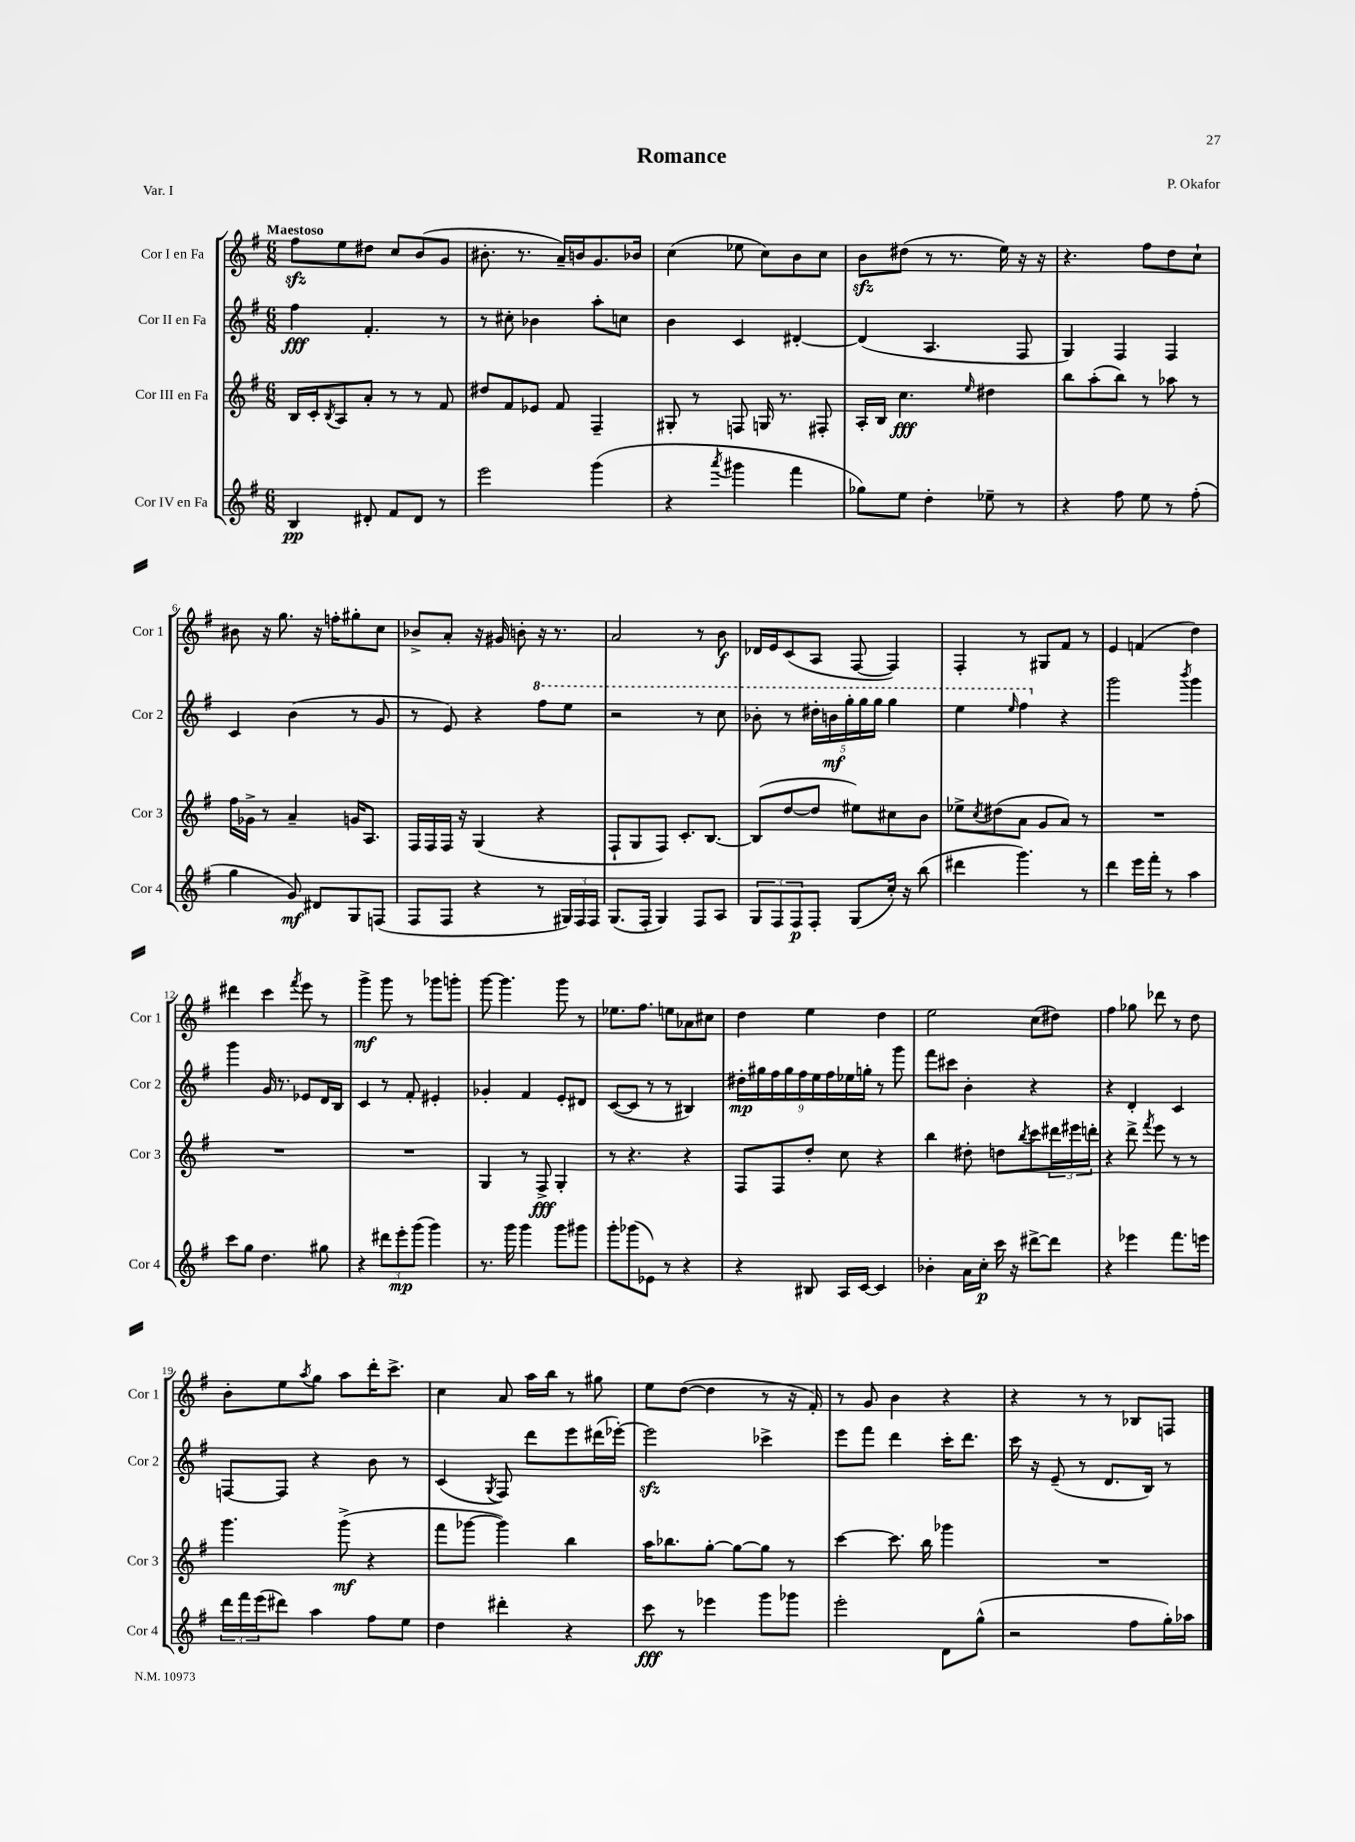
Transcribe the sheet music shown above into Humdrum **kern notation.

**kern	**dynam	**kern	**dynam	**kern	**dynam	**kern	**dynam
*part4	*part4	*part3	*part3	*part2	*part2	*part1	*part1
*staff4	*staff4	*staff3	*staff3	*staff2	*staff2	*staff1	*staff1
*I"Cor IV en Fa	*	*I"Cor III en Fa	*	*I"Cor II en Fa	*	*I"Cor I en Fa	*
*I'Cor 4	*	*I'Cor 3	*	*I'Cor 2	*	*I'Cor 1	*
*clefG2	*	*clefG2	*	*clefG2	*	*clefG2	*
*k[f#]	*	*k[f#]	*	*k[f#]	*	*k[f#]	*
*M6/8	*	*M6/8	*	*M6/8	*	*M6/8	*
=1	=1	=1	=1	=1	=1	=1	=1
!	!	!	!	!	!	!LO:TX:a:B:t=Maestoso	!
4B/	pp	16B/LL	.	4ff#\	fff	8ff#zz\L	.
.	.	16c'/J	.	.	.	.	.
.	.	8qB/	.	.	.	.	.
.	.	8A/	.	.	.	8ee\	.
8d#X'/	.	8a'/J	.	4.f#'/	.	8dd#X\J	.
8f#/L	.	8r	.	.	.	8cc/L	.
8d#/J	.	8r	.	.	.	(8b/	.
8r	.	8f#/	.	8r	.	8g/J	.
=2	=2	=2	=2	=2	=2	=2	=2
2eee\	.	8dd#X/L	.	8r	.	8.b#X'\	.
.	.	8f#/	.	8cc#X'\	.	.	.
.	.	.	.	.	.	8.r	.
.	.	8e-X/J	.	4b-X\	.	.	.
.	.	8f#/	.	.	.	16a~/LL)	.
.	.	.	.	.	.	16bn/J	.
(4ggg\	.	4F#~/	.	8aa'\L	.	8.g/	.
.	.	.	.	8ccn\J	.	.	.
.	.	.	.	.	.	16b-X/Jk	.
=3	=3	=3	=3	=3	=3	=3	=3
4r	.	8G#X'/	.	4b\	.	(4cc\	.
.	.	8r	.	.	.	.	.
8qaaa/	.	.	.	.	.	.	.
4ggg#X\	.	8Fn/	.	4c/	.	8ee-X\	.
.	.	16Gn/	.	.	.	8cc\L)	.
.	.	8.r	.	.	.	.	.
4fff#\	.	.	.	[4d#X'/	.	8b\	.
.	.	8F#X'/	.	.	.	8cc\J	.
=4	=4	=4	=4	=4	=4	=4	=4
8gg-X\L)	.	16A'/LL	.	(4d#/]	.	8bzz\L	.
.	.	16B/JJ	.	.	.	.	.
8ee\J	.	4.cc\	fff	.	.	(8dd#X\J	.
4dd'\	.	.	.	4.A/	.	8r	.
.	.	.	.	.	.	8.r	.
.	.	16qqee/	.	.	.	.	.
8ee-X~\	.	4dd#X\	.	.	.	.	.
.	.	.	.	.	.	16ee\)	.
8r	.	.	.	8F#/	.	16r	.
.	.	.	.	.	.	16r	.
=5	=5	=5	=5	=5	=5	=5	=5
4r	.	8bb\L	.	4G/)	.	4.r	.
.	.	(8aa'\	.	.	.	.	.
8ff#\	.	8bb\J)	.	4F#/	.	.	.
8ee\	.	8r	.	.	.	8ff#\L	.
8r	.	8aa-X\	.	4F#/	.	8dd\	.
(8ff#'\	.	8r	.	.	.	8cc`\J	.
!!LO:LB:g=z
=6	=6	=6	=6	=6	=6	=6	=6
4gg\	.	16ff#\LL	.	4c/	.	8b#X\	.
.	.	16g-X^\JJ	.	.	.	.	.
.	.	8r	.	.	.	16r	.
.	.	.	.	.	.	8.gg\	.
8g/)	mf	4a~/	.	(4b\	.	.	.
8d#X/L	.	.	.	.	.	16r	.
.	.	.	.	.	.	16ffn'\KL	.
8G/	.	16gn/KL	.	8r	.	8gg#X'\	.
.	.	8.A/J	.	.	.	.	.
(8Fn/J	.	.	.	8g/	.	8cc\J	.
=7	=7	=7	=7	=7	=7	=7	=7
8F#/L	.	16F#/LL	.	8r	.	8b-X^/L	.
.	.	16F#/	.	.	.	.	.
8F#/J	.	16F#/JJ	.	8e/)	.	8a'/J	.
.	.	16r	.	.	.	.	.
4r	.	(4G/	.	4r	.	16r	.
.	.	.	.	.	.	16g#X/	.
.	.	.	.	.	.	8bn'\	.
*	*	*	*	*8va	*	*	*
8r	.	4r	.	8fff#\L	.	16r	.
.	.	.	.	.	.	8.r	.
24G#X/LL)	.	.	.	8eee\J	.	.	.
24F#/	.	.	.	.	.	.	.
24F#/JJ	.	.	.	.	.	.	.
=8	=8	=8	=8	=8	=8	=8	=8
(8.G/L	.	8F#`/L	.	2r	.	2a/	.
.	.	8G/	.	.	.	.	.
16F#'/Jk	.	.	.	.	.	.	.
4G/)	.	8F#/J)	.	.	.	.	.
.	.	8.c'/L	.	.	.	.	.
8F#/L	.	.	.	8r	.	8r	.
.	.	[8.B/J	.	.	.	.	.
8A/J	.	.	.	8ccc\	.	8b\	f
=9	=9	=9	=9	=9	=9	=9	=9
12G/L	.	(8B/L]	.	8bb-X'\	.	16d-X/LL	.
.	.	.	.	.	.	16e/J	.
12F#/	.	.	.	.	.	.	.
.	.	[8dd/	.	8r	.	(8c/	.
12F#/	p	.	.	.	.	.	.
8F#'/J	.	8dd/J]	.	20ddd#X'\LL	.	8A/J	.
.	.	.	.	20bbn\	mf	.	.
.	.	.	.	20ggg'\	.	.	.
(8G/L	.	8ee#X\L)	.	.	.	[8F#/	.
.	.	.	.	20ggg\	.	.	.
.	.	.	.	20ggg\JJ	.	.	.
16cc'/Jk)	.	8cc#X\	.	4ggg\	.	4F#/])	.
16r	.	.	.	.	.	.	.
(8bb\	.	8b\J	.	.	.	.	.
=10	=10	=10	=10	=10	=10	=10	=10
4ddd#X\	.	8ee-X^\L	.	4eee\	.	4F#'/	.
.	.	8qcc/	.	.	.	.	.
.	.	(8dd#X\	.	.	.	.	.
.	.	.	.	16qqeee/	.	.	.
4.ggg\)	.	8a\J	.	4fff#\	.	8r	.
.	.	8g/L	.	.	.	8G#X/L	.
*	*	*	*	*X8va	*	*	*
.	.	8a/J)	.	4r	.	8f#/J	.
8r	.	8r	.	.	.	8r	.
=11	=11	=11	=11	=11	=11	=11	=11
4ddd\	.	2.r	.	2ggg\	.	4e/	.
16eee\LL	.	.	.	.	.	(4fn/	.
16fff#'\JJ	.	.	.	.	.	.	.
8r	.	.	.	.	.	.	.
.	.	.	.	8qbbb/	.	.	.
4aa\	.	.	.	4ggg\	.	4dd\)	.
!!LO:LB:g=z
=12	=12	=12	=12	=12	=12	=12	=12
8ccc\L	.	2.r	.	4ggg\	.	4ddd#X\	.
8gg\J	.	.	.	.	.	.	.
4.dd\	.	.	.	16g/	.	4ccc\	.
.	.	.	.	8.r	.	.	.
.	.	.	.	.	.	8qfff#/	.
.	.	.	.	8e-X/L	.	8eee\	.
8gg#X\	.	.	.	16d/L	.	8r	.
.	.	.	.	16B/JJ	.	.	.
=13	=13	=13	=13	=13	=13	=13	=13
4r	.	2.r	.	4c/	.	4ggg^\	mf
12ddd#X\L	.	.	.	8r	.	8ggg\	.
12eee'\	mp	.	.	.	.	.	.
.	.	.	.	8f#'/	.	8r	.
(12ggg\J	.	.	.	.	.	.	.
4ggg\)	.	.	.	4e#X'/	.	8ggg-X\L	.
.	.	.	.	.	.	8gggn'\J	.
=14	=14	=14	=14	=14	=14	=14	=14
8.r	.	4G/	.	4g-X'/	.	[8ggg\	.
.	.	.	.	.	.	4.ggg\]	.
16ggg\	.	.	.	.	.	.	.
4ggg\	.	8r	.	4f#/	.	.	.
.	.	8F#^/	fff	.	.	.	.
8ggg\L	.	4G'/	.	8e'/L	.	8ggg\	.
8ggg#X\J	.	.	.	8d#X/J	.	8r	.
=15	=15	=15	=15	=15	=15	=15	=15
8ggg'\L	.	8r	.	([8c/L	.	8.ee-X\L	.
(8ggg-X\	.	4.r	.	8c/J]	.	.	.
.	.	.	.	.	.	8.ff#\J	.
8e-X\J)	.	.	.	8r	.	.	.
8r	.	.	.	8r	.	8een\L	.
4r	.	4r	.	4B#X/)	.	8a-X\	.
.	.	.	.	.	.	8cc#X\J	.
=16	=16	=16	=16	=16	=16	=16	=16
4r	.	8F#/L	.	18dd#X'\LL	mp	4dd\	.
.	.	.	.	18gg#X\	.	.	.
.	.	.	.	18ff#\	.	.	.
.	.	8F#/	.	.	.	.	.
.	.	.	.	18gg#\	.	.	.
.	.	.	.	18ff#\	.	.	.
8B#X/	.	8dd'/J	.	.	.	4ee\	.
.	.	.	.	18ee\	.	.	.
.	.	.	.	18ff#\	.	.	.
16A/LL	.	8cc\	.	.	.	.	.
.	.	.	.	18ee-X\	.	.	.
[16c/JJ	.	.	.	.	.	.	.
.	.	.	.	18ggn'\JJ	.	.	.
4c/]	.	4r	.	8r	.	4dd\	.
.	.	.	.	8ggg\	.	.	.
=17	=17	=17	=17	=17	=17	=17	=17
4b-X'\	.	4bb\	.	8fff#\L	.	2ee\	.
.	.	.	.	8ccc#X\J	.	.	.
16a\LL	.	8dd#X'\	.	4b'\	.	.	.
16cc'\JJ	p	.	.	.	.	.	.
16ccc\	.	8ddn\L	.	.	.	.	.
16r	.	.	.	.	.	.	.
.	.	8qbb/	.	.	.	.	.
[8ddd#X^\L	.	8ccc\	.	4r	.	(8cc\L	.
8ddd#\J]	.	24ddd#X\L	.	.	.	8dd#X\J)	.
.	.	24eee#X\	.	.	.	.	.
.	.	24dddn'\JJ	.	.	.	.	.
=18	=18	=18	=18	=18	=18	=18	=18
4r	.	4r	.	4r	.	4ff#\	.
4eee-X\	.	8ddd^\	.	4d'/	.	8gg-X\	.
.	.	8qfff#/	.	.	.	.	.
.	.	8eee\	.	.	.	8ddd-X\	.
8.fff#\L	.	8r	.	4c/	.	8r	.
.	.	8r	.	.	.	8dd\	.
16eeen\Jk	.	.	.	.	.	.	.
!!LO:LB:g=z
=19	=19	=19	=19	=19	=19	=19	=19
24ddd\LL	.	4.ggg\	.	[8Fn/L	.	8b'\L	.
24fff#\	.	.	.	.	.	.	.
(24eee\J	.	.	.	.	.	.	.
8ddd#X\J)	.	.	.	8F/J]	.	8ee\	.
.	.	.	.	.	.	8qaa/	.
4aa\	.	.	.	4r	.	8gg\J	.
.	.	(8ggg^\	mf	.	.	8aa\L	.
8ff#\L	.	4r	.	8b\	.	16ddd'\K	.
.	.	.	.	.	.	8.ccc^\J	.
8ee\J	.	.	.	8r	.	.	.
=20	=20	=20	=20	=20	=20	=20	=20
4dd\	.	8fff#\L	.	(4c/	.	4cc\	.
.	.	[8ggg-X\J	.	.	.	.	.
.	.	.	.	8qG/	.	.	.
4ddd#X'\	.	4ggg-\])	.	8F#/)	.	8a/	.
.	.	.	.	8ddd\L	.	16aa\LL	.
.	.	.	.	.	.	16bb\JJ	.
4r	.	4bb\	.	8eee\	.	8r	.
.	.	.	.	(16ddd#X\L	.	8gg#X\	.
.	.	.	.	[16eee-X'\JJ)	.	.	.
=21	=21	=21	=21	=21	=21	=21	=21
8ccc\	fff	16aa\KL	.	2eee-zz\]	.	8ee\L	.
.	.	8.bb-X\	.	.	.	.	.
8r	.	.	.	.	.	([8dd\J	.
4eee-X\	.	[8gg'\J	.	.	.	4dd\]	.
.	.	8gg\L_	.	.	.	.	.
8ggg\L	.	8gg\J]	.	4ccc-X^\	.	8r	.
8ggg-X\J	.	8r	.	.	.	16r	.
.	.	.	.	.	.	16f#'/)	.
=22	=22	=22	=22	=22	=22	=22	=22
2eee'\	.	[4ccc\	.	8eee\L	.	8r	.
.	.	.	.	8fff#\J	.	8g/	.
.	.	8.ccc\]	.	4ddd\	.	4b\	.
.	.	16bb\	.	.	.	.	.
8d\L	.	4ggg-X\	.	16ccc'\KL	.	4r	.
.	.	.	.	8.ddd\J	.	.	.
(8gg^^\J	.	.	.	.	.	.	.
=23	=23	=23	=23	=23	=23	=23	=23
2r	.	2.r	.	16ccc\	.	4r	.
.	.	.	.	16r	.	.	.
.	.	.	.	(8e~/	.	.	.
.	.	.	.	8r	.	8r	.
.	.	.	.	8.d/L	.	8r	.
8ff#\L	.	.	.	.	.	8B-X/L	.
.	.	.	.	16B/Jk)	.	.	.
16gg'\L)	.	.	.	8r	.	8Fn/J	.
16aa-X\JJ	.	.	.	.	.	.	.
==	==	==	==	==	==	==	==
*-	*-	*-	*-	*-	*-	*-	*-
